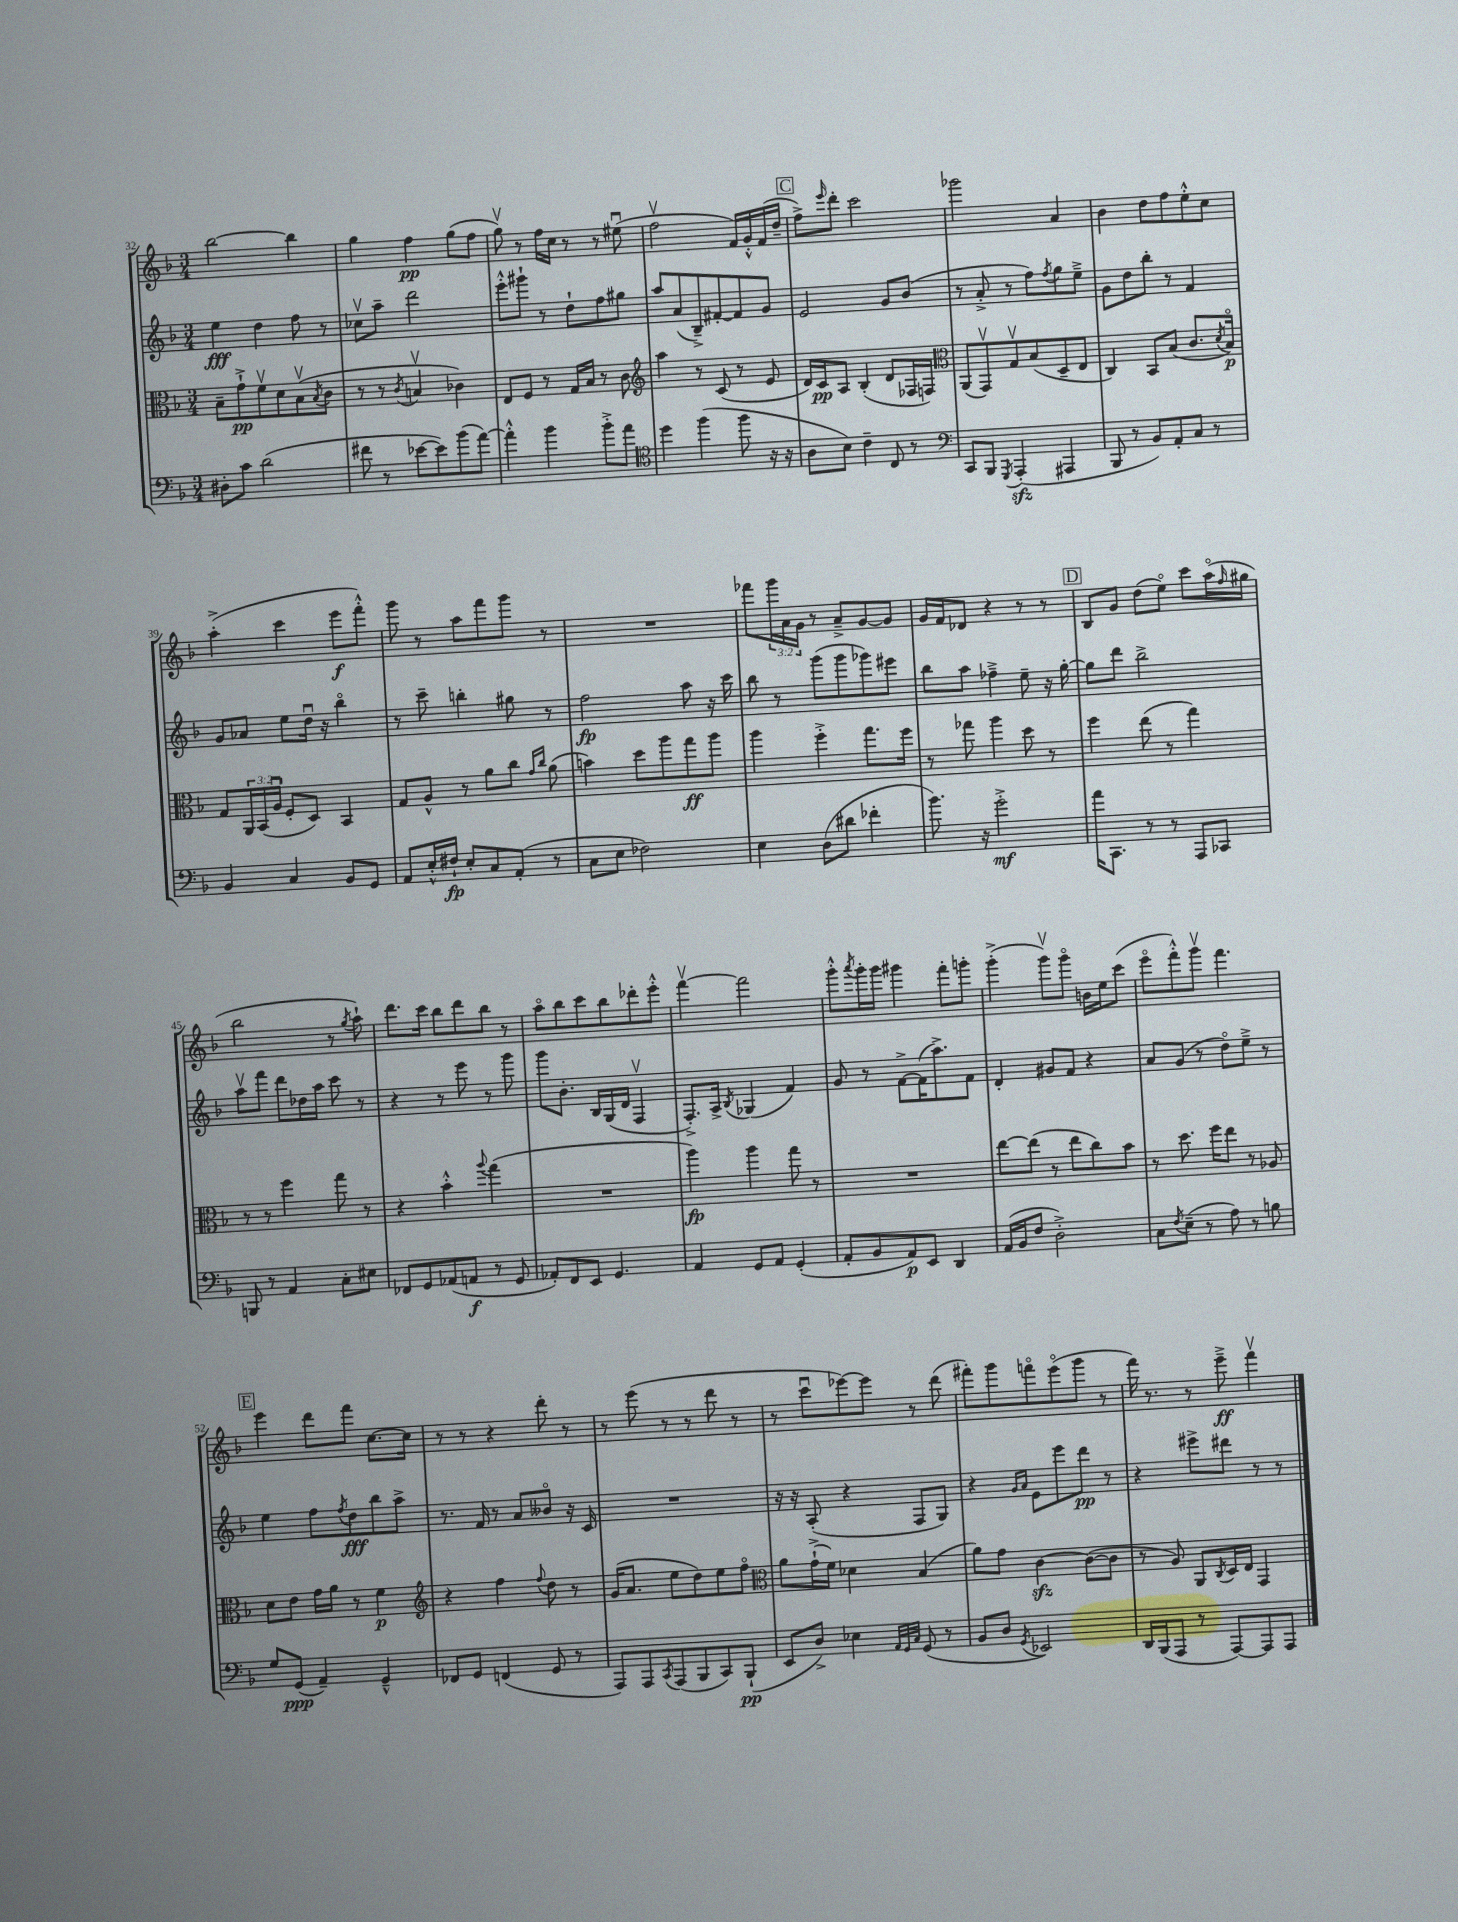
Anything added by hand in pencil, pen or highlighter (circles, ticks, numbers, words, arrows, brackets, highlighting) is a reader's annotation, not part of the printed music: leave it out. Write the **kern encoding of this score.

**kern	**dynam	**kern	**dynam	**kern	**dynam	**kern	**dynam
*part4	*part4	*part3	*part3	*part2	*part2	*part1	*part1
*staff4	*staff4	*staff3	*staff3	*staff2	*staff2	*staff1	*staff1
*clefF4	*	*clefC3	*	*clefG2	*	*clefG2	*
*k[b-]	*	*k[b-]	*	*k[b-]	*	*k[b-]	*
*M3/4	*	*M3/4	*	*M3/4	*	*M3/4	*
=32	=32	=32	=32	=32	=32	=32	=32
8D#X'\L	.	8B-~\L	.	4ee\	fff	[2bb-\	.
8c\J	.	8g`^\	pp	.	.	.	.
(2d\	.	8fv\	.	4dd\	.	.	.
.	.	8d\	.	.	.	.	.
.	.	(8B-v\	.	8ff\	.	4bb-\]	.
.	.	8qB-/	.	.	.	.	.
.	.	8c\J	.	8r	.	.	.
=33	=33	=33	=33	=33	=33	=33	=33
8f#X\	.	8r	.	8cc-Xv\L	.	4gg\	.
8r	.	8r	.	8aa~\J	.	.	.
.	.	8qc/	.	.	.	.	.
[8e-X\L	.	4Bnv/	.	2ddd\	.	4ff\	pp
8e-\])	.	.	.	.	.	.	.
(8b-\	.	4c-X\)	.	.	.	(8gg\L	.
[8a\J)	.	.	.	.	.	8ff\J	.
=34	=34	=34	=34	=34	=34	=34	=34
4a'^^\]	.	8E/L	.	8eee'^^\L	.	8ggv\)	.
.	.	8F/J	.	8ggg#X`\J	.	8r	.
4b-\	.	8r	.	8r	.	16ff\LL	.
.	.	.	.	.	.	16cc\JJ	.
.	.	16G/LL	.	8dd`\L	.	8r	.
.	.	16B-/JJ	.	.	.	.	.
8b-'^\L	.	8r	.	8ff\	.	8r	.
8a\J	.	8c\	.	8gg#X\J	.	(8ee#Xu\	.
=35	=35	=35	=35	=35	=35	=35	=35
*clefC4	*	*clefG2	*	*	*	*	*
4dd\	.	4aa\	.	8aa/L	.	2ffv\	.
.	.	.	.	(8a/	.	.	.
(4ff\	.	8r	.	8B-~^/)	.	.	.
.	.	(8c/	.	[8f#X'/	.	.	.
8ff\	.	8r	.	8f#/]	.	16f/LL)	.
.	.	.	.	.	.	16g'^^/	.
16r	.	8e/	.	8g/J	.	(16f/	.
16r	.	.	.	.	.	16dd~/JJ	.
!!LO:REH:place=s1:t=C
=36	=36	=36	=36	=36	=36	=36	=36
8A\L	.	16d/LL)	.	2e/	.	8ff^\L)	.
.	.	16c/J	pp	.	.	.	.
.	.	.	.	.	.	16qqeee/	.
8B-\J)	.	8A/J	.	.	.	8ddd'\J	.
4c~\	.	(4B-'/	.	.	.	2ccc\	.
8C/	.	8d/L	.	8g/L	.	.	.
8r	.	16F-X/L	.	(8b-/J	.	.	.
.	.	16Fn/JJ)	.	.	.	.	.
=37	=37	=37	=37	=37	=37	=37	=37
*clefF4	*	*clefC3	*	*	*	*	*
8CC/L	.	(8AA/L	.	8r	.	2ggg-X\	.
8BBB-/J	.	8GGv/)	.	8a'^/	.	.	.
8qGGG/	.	.	.	.	.	.	.
(4AAAzz'/	.	8Gv/	.	8r	.	.	.
.	.	(8B-/	.	8ff\L)	.	.	.
.	.	.	.	8qff/	.	.	.
4AAA#X/	.	8D~/	.	8gg\	.	4a/	.
.	.	8E/J	.	8ee~^\J	.	.	.
=38	=38	=38	=38	=38	=38	=38	=38
8BBB-/	.	4C/)	.	8g\L	.	4b-\	.
8r	.	.	.	8dd\	.	.	.
8BB-/L)	.	8BB-/L	.	8bb-'\J	.	8dd\L	.
8AA'/	.	(8B-/J	.	8r	.	8ff\	.
8C/J	.	8.c/L	.	4f/	.	8ee'^^\	.
8r	.	.	.	.	.	8cc\J	.
.	.	8qd/	.	.	.	.	.
.	.	16B-/Jk)	p	.	.	.	.
!!LO:LB:g=z
=39	=39	=39	=39	=39	=39	=39	=39
4BB-/	.	8G/L	.	8g/L	.	(4aa'^\	.
.	.	24AA/L	.	8a-X/J	.	.	.
.	.	(24BB-/	.	.	.	.	.
.	.	24Au/JJ	.	.	.	.	.
4C/	.	8F'/L	.	8ee\L	.	4ccc\	.
.	.	8D/J)	.	16ddu\Jk	.	.	.
.	.	.	.	16r	.	.	.
8BB-/L	.	4BB-/	.	4bb-\	.	8eee\L	f
8GG/J	.	.	.	.	.	8fff'^^\J)	.
=40	=40	=40	=40	=40	=40	=40	=40
8AA/L	.	8G/L	.	8r	.	8ggg\	.
16E'^^/L	.	8A^^/J	.	8ccc~\	.	8r	.
16F#X`/JJ	fp	.	.	.	.	.	.
8E'/L	.	8r	.	4bbn'\	.	8aa\L	.
8C/	.	8a\L	.	.	.	8fff\	.
(8AA'/J	.	8cc\J	.	8gg#X\	.	8ggg\J	.
.	.	16qqg/LL	.	.	.	.	.
.	.	16qqcc/JJ	.	.	.	.	.
8r	.	(8a\	.	8r	.	8r	.
=41	=41	=41	=41	=41	=41	=41	=41
8C\L	.	4bn\)	.	2ff\	fp	2.r	.
8E\J	.	.	.	.	.	.	.
2F-X\)	.	8dd\L	.	.	.	.	.
.	.	8aa\	.	.	.	.	.
.	.	8gg\	ff	8aa\	.	.	.
.	.	8aa\J	.	16r	.	.	.
.	.	.	.	16ccc\	.	.	.
=42	=42	=42	=42	=42	=42	=42	=42
4E\	.	4aa\	.	8bb-\	.	8fff-X\L	.
.	.	.	.	8r	.	24ggg\L	.
.	.	.	.	.	.	24a\	.
.	.	.	.	.	.	24g\JJ	.
(8D\L	.	4ff'^\	.	(8ggg\L	.	8r	.
8d#X\J	.	.	.	8ggg\	.	8a~^/L	.
4f-X'\	.	8.gg\L	.	8ggg-X\)	.	[8g/	.
.	.	.	.	8eee#X\J	.	8g/J]	.
.	.	16ff\Jk	.	.	.	.	.
=43	=43	=43	=43	=43	=43	=43	=43
8.b-\)	.	8r	.	8bb-\L	.	16g/LL	.
.	.	.	.	.	.	16f/J	.
.	.	8gg-X\	.	8aa\J	.	8d-X/J	.
16r	.	.	.	.	.	.	.
2g'^\	mf	4aa\	.	4ff-X~^\	.	4r	.
.	.	8dd\	.	8ee~\	.	8r	.
.	.	8r	.	16r	.	8r	.
.	.	.	.	[16gg'\	.	.	.
!!LO:REH:place=s1:t=D
=44	=44	=44	=44	=44	=44	=44	=44
16a\KL	.	4ff\	.	8gg\L]	.	8B-/L	.
8.CC\J	.	.	.	.	.	.	.
.	.	.	.	8ddd\J	.	8g/J	.
8r	.	(8ee\	.	2bb-^\	.	(8dd\L	.
8r	.	8r	.	.	.	8ee\J)	.
8AAA/L	.	4gg\)	.	.	.	8ccc\L	.
8CC-X/J	.	.	.	.	.	(16aa\L	.
.	.	.	.	.	.	16qqff/	.
.	.	.	.	.	.	16gg#X\JJ	.
!!LO:LB:g=z
=45	=45	=45	=45	=45	=45	=45	=45
8BBBn/	.	8r	.	8aav\L	.	2bb-\	.
8r	.	8r	.	8fff\J	.	.	.
4AA/	.	4ff\	.	8ddd\L	.	.	.
.	.	.	.	16dd-X\L	.	.	.
.	.	.	.	16aa\JJ	.	.	.
8C'\L	.	8gg\	.	8ccc\	.	8r	.
.	.	.	.	.	.	8qgg/	.
8E#X\J	.	8r	.	8r	.	8aa`\)	.
=46	=46	=46	=46	=46	=46	=46	=46
8FF-X/L	.	4r	.	4r	.	8.ddd\L	.
8GG/	.	.	.	.	.	.	.
.	.	.	.	.	.	16ccc\Jk	.
(8AA-X/	.	4b-'^^\	.	8r	.	8bb-\L	.
8AAn/J	f	.	.	8eee\	.	8ddd\	.
.	.	8qqaa/	.	.	.	.	.
8r	.	(4gg\	.	8r	.	8bb-\J	.
8GG/	.	.	.	8ggg\	.	8r	.
=47	=47	=47	=47	=47	=47	=47	=47
8AA-X'/L)	.	2.r	.	8ggg\L	.	8aa\L	.
8FF/	.	.	.	8.b-'\J	.	8bb-\	.
8EE/J	.	.	.	.	.	8ccc\	.
.	.	.	.	16B-/LL	.	.	.
4.GG/	.	.	.	(16G/	.	8bb-\	.
.	.	.	.	16d/JJ	.	.	.
.	.	.	.	4Fv/	.	8ddd-X'\	.
.	.	.	.	.	.	8eee'^^\J	.
=48	=48	=48	=48	=48	=48	=48	=48
4AA/	.	4aa\)	fp	8.F'^/L)	.	[4fffv\	.
.	.	.	.	16A^/Jk	.	.	.
.	.	.	.	8qB-/	.	.	.
8GG/L	.	4aa\	.	(4G-X/	.	2fff\]	.
8AA/J	.	.	.	.	.	.	.
(4GG'/	.	8gg\	.	4f/)	.	.	.
.	.	8r	.	.	.	.	.
=49	=49	=49	=49	=49	=49	=49	=49
8AA'/L	.	2.r	.	8g/	.	8ggg'^^\L	.
.	.	.	.	.	.	8qaaa/	.
8BB-/	.	.	.	8r	.	16ggg'\L	.
.	.	.	.	.	.	16ggg\JJ	.
8AA/)	p	.	.	[8f^\L	.	4ggg#X\	.
8EE/J	.	.	.	(16f\K]	.	.	.
.	.	.	.	8.aa^\)	.	.	.
4DD/	.	.	.	.	.	8fff'\L	.
.	.	.	.	8f\J	.	8gggn'\J	.
=50	=50	=50	=50	=50	=50	=50	=50
(16AA/LL	.	[8ee\L	.	4d'/	.	(4ggg'^\	.
16BB-/J	.	.	.	.	.	.	.
8F/J	.	(8ee\J]	.	.	.	.	.
2D'^\)	.	8r	.	8g#X/L	.	8gggv\L)	.
.	.	8ee\L	.	8f/J	.	8ggg\J	.
.	.	8cc\)	.	4r	.	16bn\LL	.
.	.	.	.	.	.	16ee\J	.
.	.	8b-\J	.	.	.	(8ccc\J	.
=51	=51	=51	=51	=51	=51	=51	=51
8C\L	.	8r	.	8a/L	.	8eee\L	.
8qF/	.	.	.	.	.	.	.
(8E~\J	.	8.dd\	.	(8g/J	.	8fff'^^\)	.
8r	.	.	.	8r	.	8gggv\J	.
.	.	16ff\KL	.	.	.	.	.
8A\)	.	8ee\J	.	8dd\L)	.	4.fff\	.
8r	.	8r	.	8ee~^\J	.	.	.
8Bn\	.	8A-X/	.	8r	.	.	.
!!LO:LB:g=z
!!LO:REH:place=s1:t=E
=52	=52	=52	=52	=52	=52	=52	=52
8G/L	.	8d\L	.	4ee\	.	4eee\	.
(8GG/J	ppp	8e\J	.	.	.	.	.
4AA~/)	.	16g\LL	.	8ff\L	.	8ddd\L	.
.	.	16a\JJ	.	.	.	.	.
.	.	.	.	8qff/	.	.	.
.	.	8r	.	8dd\	fff	8fff\J	.
4GG~^^/	.	4f\	p	8bb-\	.	[8.cc\L	.
.	.	.	.	8aa^\J	.	.	.
.	.	.	.	.	.	16cc\Jk]	.
=53	=53	=53	=53	=53	=53	=53	=53
*	*	*clefG2	*	*	*	*	*
8FF-X/L	.	4r	.	8.r	.	8r	.
8GG/J	.	.	.	.	.	8r	.
.	.	.	.	16f/	.	.	.
(4FFn/	.	4ff\	.	8r	.	4r	.
.	.	.	.	8a/L	.	.	.
.	.	8qqff/	.	.	.	.	.
8GG/	.	8dd\	.	8b--X/J	.	8ddd'\	.
8r	.	8r	.	16r	.	8r	.
.	.	.	.	16c/	.	.	.
=54	=54	=54	=54	=54	=54	=54	=54
8AAA/L)	.	(16g/KL	.	2.r	.	8r	.
.	.	8.a/J	.	.	.	.	.
8AAA/	.	.	.	.	.	(8eee\	.
8qCC/	.	.	.	.	.	.	.
(8AAA/	.	8ee\L	.	.	.	8r	.
8BBB-/	.	8dd\)	.	.	.	8r	.
8CC/)	.	8ee\	.	.	.	8ddd\	.
(8BBB-`/J	pp	8ff\J	.	.	.	8r	.
=55	=55	=55	=55	=55	=55	=55	=55
*	*	*clefC3	*	*	*	*	*
8EE/L	.	8a\L	.	16r	.	8r	.
.	.	.	.	16r	.	.	.
8D^/J)	.	(16g`^\L	.	(8A'/	.	8cccu\L	.
.	.	16f\JJ)	.	.	.	.	.
4E-X\	.	4d-X\	.	4r	.	[8eee-X\)	.
.	.	.	.	.	.	8eee-\J]	.
32qqAA/LLL	.	.	.	.	.	.	.
32qqGG/	.	.	.	.	.	.	.
32qqC/JJJ	.	.	.	.	.	.	.
(8GG/	.	(4B-/	.	8F/L	.	8r	.
8r	.	.	.	8G/J)	.	(8ddd\	.
=56	=56	=56	=56	=56	=56	=56	=56
8BB-/L	.	8a\L)	.	4r	.	8fff#X'\L)	.
8D/J	.	8g\J	.	.	.	8ggg\	.
.	.	.	.	16qqg/LL	.	.	.
8qGG/	.	.	.	16qqa/JJ	.	.	.
2EE-X/)	.	[4czz\	.	8e\L	.	8fffn\	.
.	.	.	.	8eee\	.	(8eee\	.
.	.	(8c\L_	.	8ddd\J	pp	8ggg\J	.
.	.	8c\J]	.	8r	.	8r	.
=57	=57	=57	=57	=57	=57	=57	=57
16DD/LL	.	8r	.	4r	.	16fff\)	.
(16BBB-/J	.	.	.	.	.	8.r	.
8AAA/J	.	8A/)	.	.	.	.	.
8r	.	8AA/L	.	8eee#X^\L	.	8r	.
.	.	8qC/	.	.	.	.	.
[8AAA/L)	.	16D/L	.	8ddd#X\J	.	8eee~^\	ff
.	.	16E/JJ	.	.	.	.	.
8AAA/]	.	4GG/	.	8r	.	4fffv\	.
8AAA/J	.	.	.	8r	.	.	.
==	==	==	==	==	==	==	==
*-	*-	*-	*-	*-	*-	*-	*-
